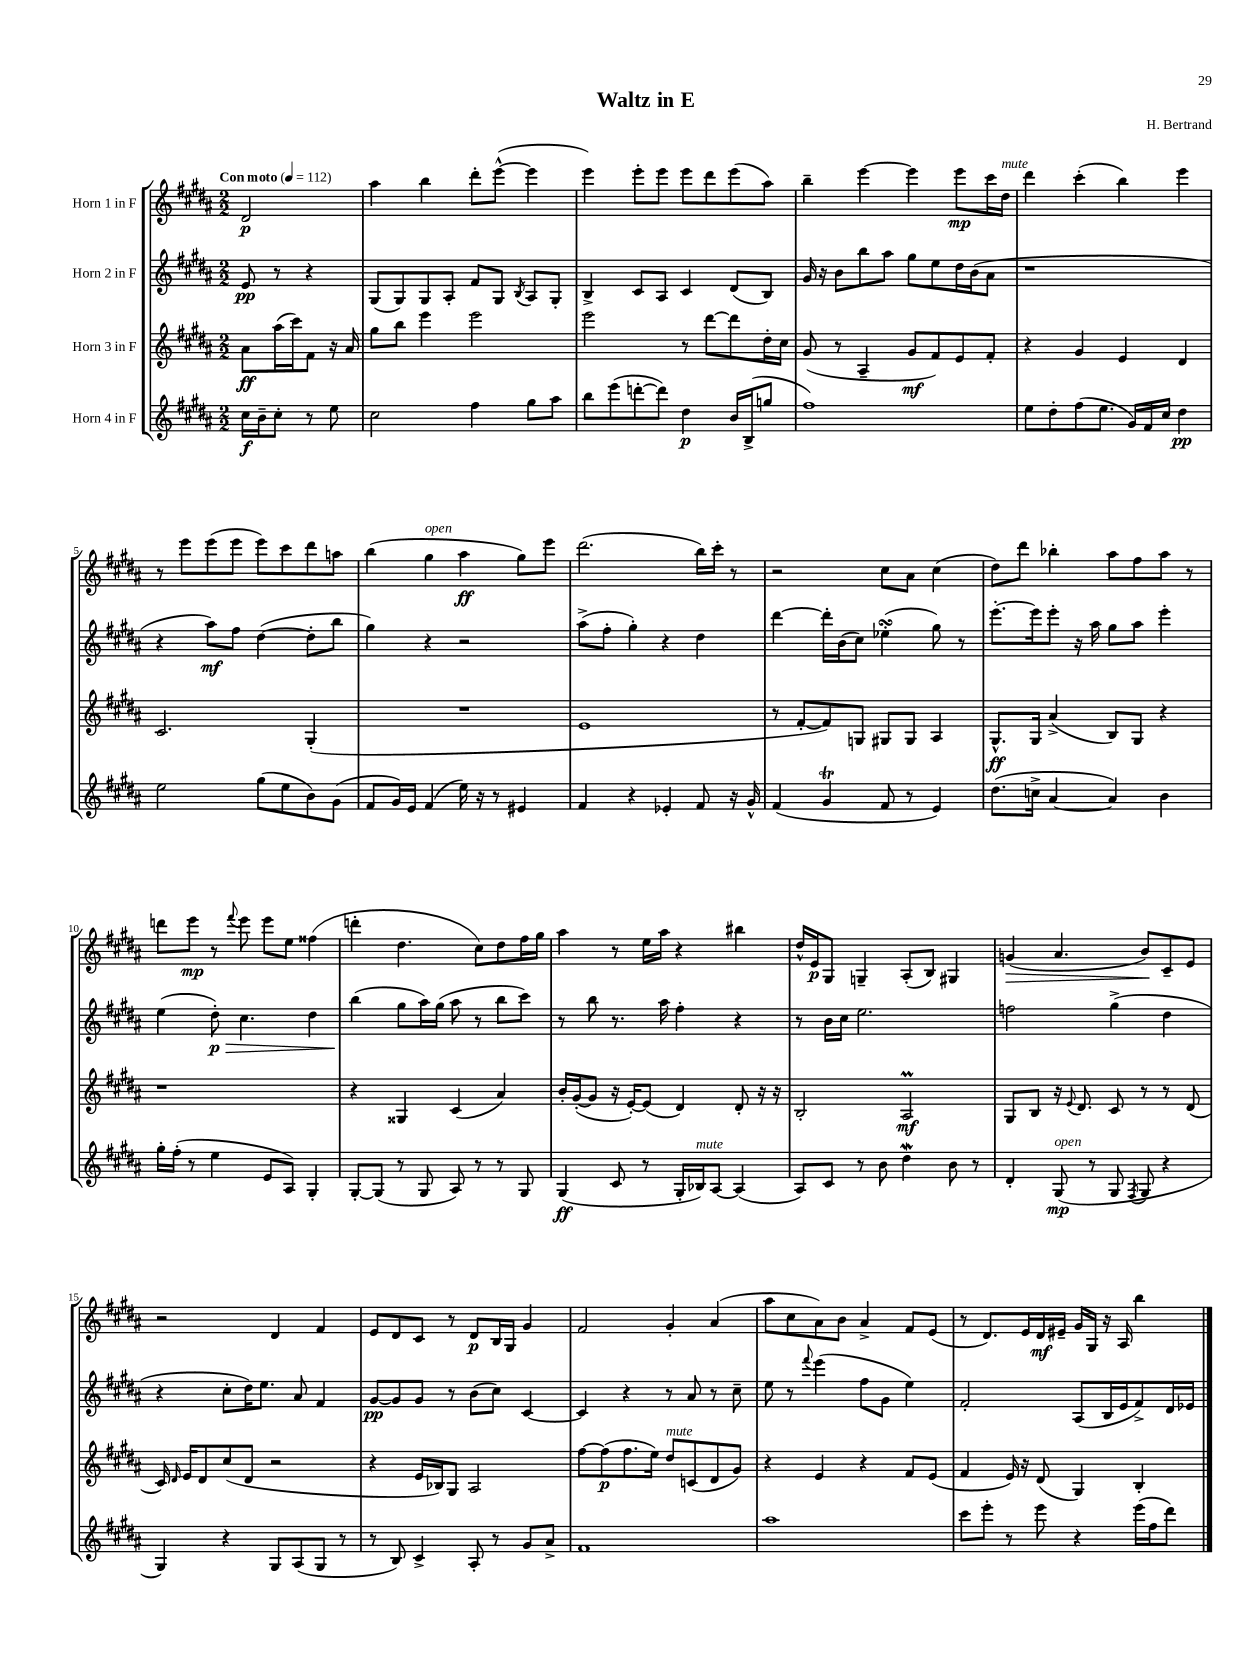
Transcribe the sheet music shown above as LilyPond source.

\header { title = "Waltz in E" composer = "H. Bertrand" }
<<
\new StaffGroup <<
\new Staff = "s0" \with { instrumentName = "Horn 1 in F" } {
    \clef treble \key b \major \numericTimeSignature \time 2/2 \partial 2 \tempo "Con moto" 4 = 112
    \autoBeamOff dis'2\p |
    ais''4 b''4 dis'''8[-. e'''8]~-^( e'''4 |
    e'''4) e'''8[-. e'''8] e'''8[ dis'''8 e'''8( ais''8]) |
    b''4-- e'''4~ e'''4 e'''8[\mp cis'''16 dis''16]^\markup { \italic "mute" } |
    dis'''4 cis'''4-.( b''4) e'''4 |
    r8 e'''8[ e'''8( e'''8] e'''8[) cis'''8 dis'''8 a''8] |
    b''4( gis''4^\markup { \italic "open" } ais''4\ff gis''8[) e'''8] |
    dis'''2.( b''16[) cis'''16]-. r8 |
    r2 cis''8[ ais'8] cis''4( |
    dis''8[) dis'''8] bes''4-. ais''8[ fis''8 ais''8] r8 |
    d'''8[ e'''8]\mp r8 \appoggiatura { fis'''8 } e'''8 e'''8[ e''8] fisis''4( |
    d'''4-. dis''4. cis''8[) dis''8 fis''16 gis''16] |
    ais''4 r8 e''16[ ais''16] r4 bis''4 |
    dis''16[-^ e'16\p gis8] g4-- ais8[-.( b8]) gis4 |
    g'4\>( ais'4. b'8[\!) cis'8-- e'8] |
    r2 dis'4 fis'4 |
    e'8[ dis'8 cis'8] r8 dis'8[\p b16 gis16] gis'4 |
    fis'2 gis'4-. ais'4( |
    ais''8[ cis''8 ais'8) b'8] ais'4-> fis'8[ e'8]( |
    r8 dis'8.[) e'16 dis'16\mf eis'16]-- gis'16[ gis16] r16 ais16 b''4 \bar "|." |
}
\new Staff = "s1" \with { instrumentName = "Horn 2 in F" } {
    \clef treble \key b \major \numericTimeSignature \time 2/2 \partial 2
    \autoBeamOff e'8\pp r8 r4 |
    gis8[( gis8) gis8 ais8]-. fis'8[ gis8] \acciaccatura { b8 } ais8[ gis8]-. |
    b4-> cis'8[ ais8] cis'4 dis'8[( b8]) |
    gis'16 r16 b'8[ b''8 ais''8] gis''8[ e''8 dis''16 b'16( ais'8] |
    r1 |
    r4 ais''8[\mf) fis''8] dis''4~( dis''8[-. b''8] |
    gis''4) r4 r2 |
    ais''8[->( fis''8]-. gis''4-.) r4 dis''4 |
    dis'''4~ dis'''16[-. b'16( cis''8]) ees''4-.\turn( gis''8) r8 |
    e'''8.[~-. e'''16 e'''8]-. r16 ais''16 gis''8[ ais''8] e'''4-. |
    e''4( dis''8-.\p\>) cis''4. dis''4 |
    b''4\!( gis''8[ ais''16) gis''16]( ais''8 r8 b''8[ cis'''8]) |
    r8 b''8 r8. ais''16 fis''4-. r4 |
    r8 b'16[ cis''16] e''2. |
    f''2 gis''4->( dis''4 |
    r4 cis''8[-. dis''16) e''8.] ais'8 fis'4 |
    gis'8[~\pp gis'8 gis'8] r8 b'8[( cis''8]) cis'4~ |
    cis'4 r4 r8 ais'8 r8 cis''8-- |
    e''8 r8 \appoggiatura { fis'''8 } e'''4( fis''8[ gis'8] e''4) |
    fis'2-. ais8[( b16 e'16 fis'8->) dis'16 ees'16] \bar "|." |
}
\new Staff = "s2" \with { instrumentName = "Horn 3 in F" } {
    \clef treble \key b \major \numericTimeSignature \time 2/2 \partial 2
    \autoBeamOff ais'8[\ff ais''16( cis'''16) fis'8] r16 ais'16 |
    gis''8[ b''8] e'''4 e'''2 |
    e'''2 r8 dis'''8[~ dis'''8 dis''16-. cis''16] |
    gis'8( r8 ais4-- gis'8[\mf fis'8) e'8 fis'8]-. |
    r4 gis'4 e'4 dis'4 |
    cis'2. gis4-.( |
    R1 |
    e'1 |
    r8 fis'8[~-. fis'8) g8] gis8[ gis8] ais4 |
    gis8.[-^\ff gis16] ais'4->( b8[) gis8] r4 |
    r1 |
    r4 gisis4 cis'4( ais'4) |
    b'16[-. gis'16~-.( gis'8] r16 e'16[~-.) e'8]( dis'4) dis'8-. r16 r16 |
    b2-. ais2\prall\mf |
    gis8[ b8] r16 \appoggiatura { e'8 } dis'8. cis'8 r8 r8 dis'8( |
    cis'16) \grace { dis'16 } e'16[ dis'8 cis''8( dis'8] r2 |
    r4 e'16[ bes16) gis8] ais2 |
    fis''8[~ fis''8\p( fis''8. e''16]) dis''8[^\markup { \italic "mute" } c'8( dis'8 gis'8]) |
    r4 e'4 r4 fis'8[ e'8]( |
    fis'4 e'16) r16 dis'8( gis4) b4-. \bar "|." |
}
\new Staff = "s3" \with { instrumentName = "Horn 4 in F" } {
    \clef treble \key b \major \numericTimeSignature \time 2/2 \partial 2
    \autoBeamOff cis''16[\f b'16-- cis''8]-. r8 e''8 |
    cis''2 fis''4 gis''8[ ais''8] |
    b''8[ e'''8( d'''8~-. d'''8]) dis''4\p b'16[ b16->( g''8] |
    fis''1) |
    e''8[ dis''8-. fis''8( e''8.] gis'16[) fis'16 cis''16] dis''4\pp |
    e''2 gis''8[( e''8 b'8) gis'8]( |
    fis'8[ gis'16) e'16] fis'4( e''16) r16 r8 eis'4 |
    fis'4 r4 ees'4-. fis'8 r16 gis'16-^ |
    fis'4( gis'4\trill fis'8 r8 e'4) |
    dis''8.[( c''16]-> ais'4~ ais'4) b'4 |
    gis''16[-. fis''16]-.( r8 e''4 e'8[ ais8]) gis4-. |
    gis8[~-. gis8]( r8 gis8 ais8) r8 r8 gis8 |
    gis4\ff( cis'8 r8 gis16[-. bes16^\markup { \italic "mute" }) ais8]~ ais4( |
    ais8[) cis'8] r8 b'8 dis''4\mordent b'8 r8 |
    dis'4-. gis8\mp^\markup { \italic "open" }( r8 gis8 \acciaccatura { fis8 } gis8 r4 |
    gis4) r4 gis8[ ais8( gis8] r8 |
    r8 b8) cis'4-> ais8-. r8 gis'8[ ais'8]-> |
    fis'1 |
    ais''1 |
    cis'''8[ e'''8]-. r8 e'''8 r4 e'''16[( fis''16 dis'''8]) \bar "|." |
}
>>
>>
